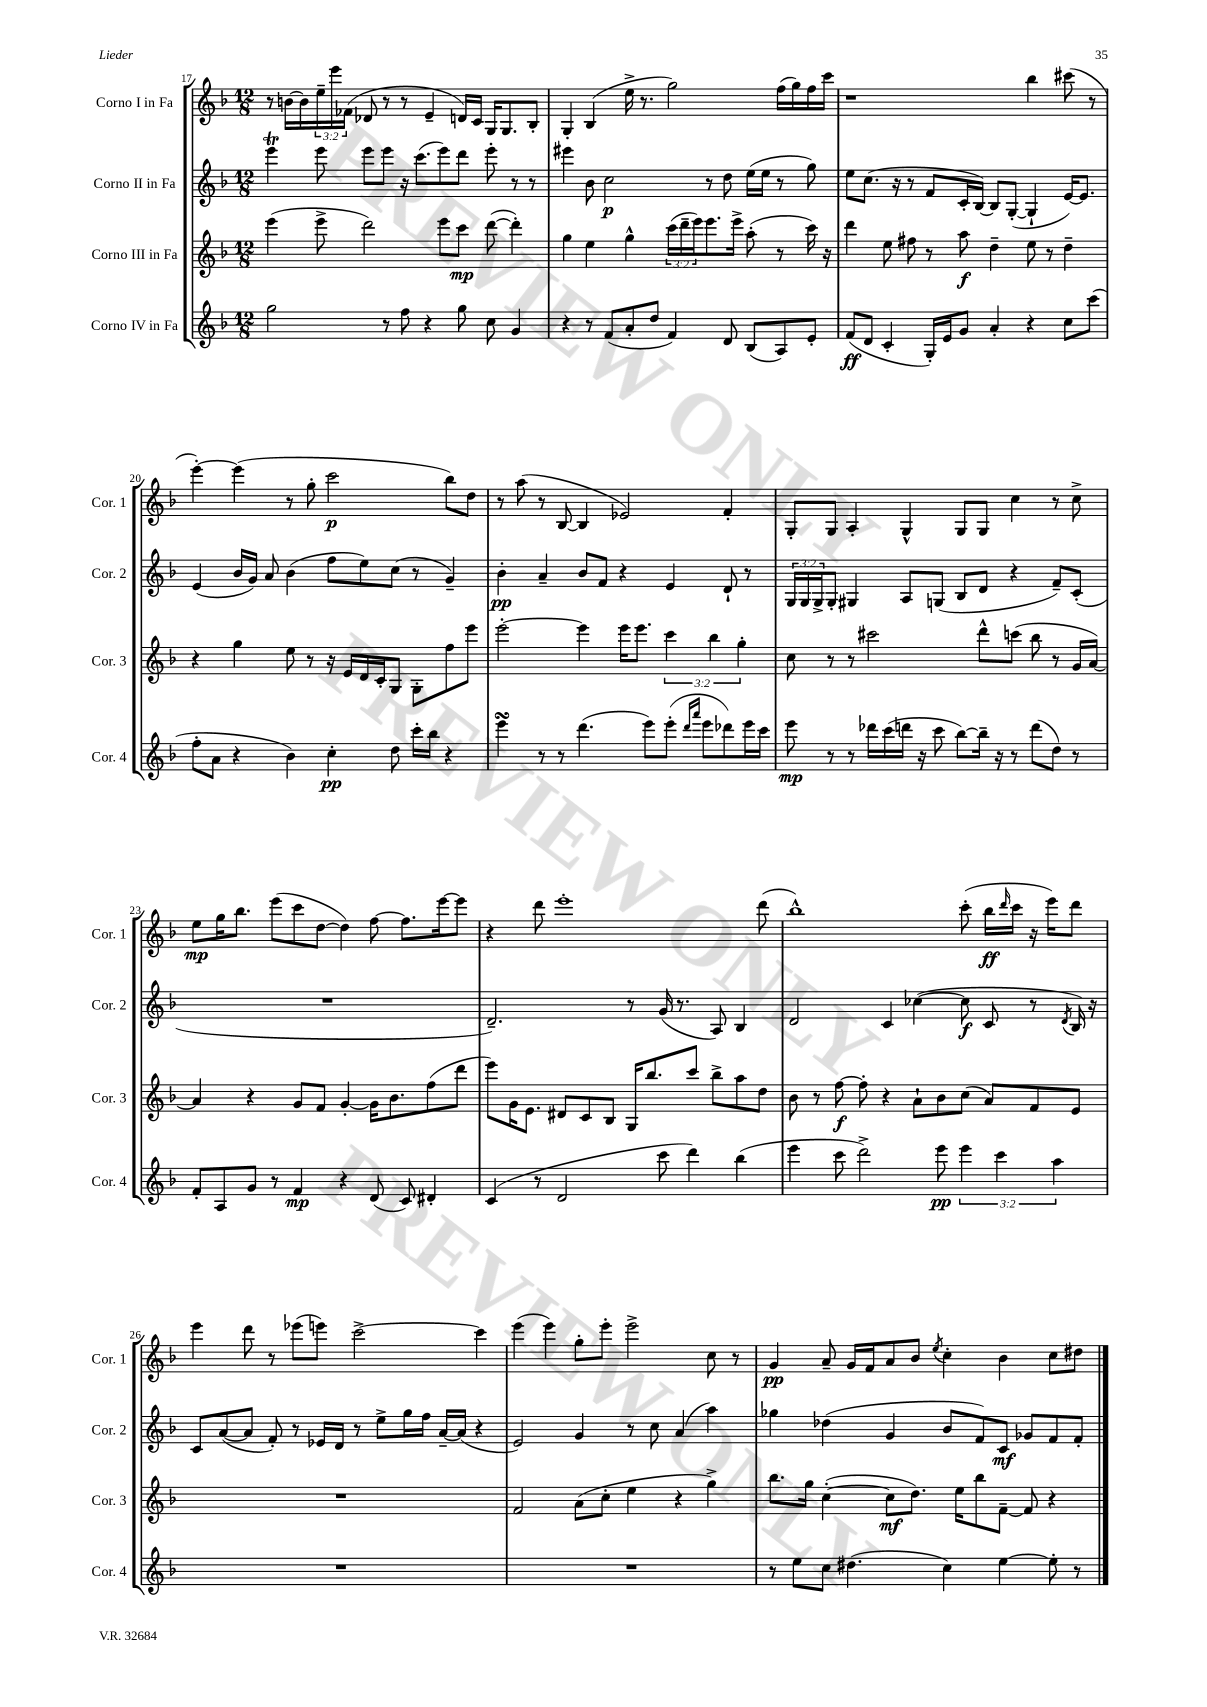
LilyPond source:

<<
\new StaffGroup <<
\new Staff = "s0" \with { instrumentName = "Corno I in Fa" shortInstrumentName = "Cor. 1" } {
    \clef treble \key f \major \numericTimeSignature \time 12/8 \override Staff.TupletNumber.text = #tuplet-number::calc-fraction-text
    r8 b'16~ b'16 \tuplet 3/2 { e''16-- e'''16 fes'16( } des'8 r8 r8 e'4-- d'16) c'16 g16 g8. bes8-. |
    g4-. bes4( e''16-> r8. g''2) f''16( g''16) f''16 c'''16 |
    r1 bes''4 cis'''8( r8 |
    e'''4~-.) e'''4( r8 g''8-. c'''2\p bes''8) d''8 |
    r8 a''8( r8 bes8~ bes4 ees'2) f'4-. |
    g8-. g8 a4-. g4-^ g8 g8 c''4 r8 c''8-> |
    e''8\mp g''16 bes''8. e'''8( c'''8 d''8~ d''4) f''8~ f''8. e'''16~ e'''8 |
    r4 d'''8 e'''1-. d'''8( |
    bes''1-^) c'''8-.( bes''16\ff \grace { d'''16 } c'''16 r16 e'''16) d'''8 |
    e'''4 d'''8 r8 ees'''8( e'''8) c'''2~-> c'''4 |
    e'''4( e'''4) g''8-. e'''8-. e'''2-> c''8 r8 |
    g'4\pp a'8-- g'16 f'16 a'8 bes'8 \acciaccatura { e''8 } c''4-. bes'4 c''8 dis''8 \bar "|." |
}
\new Staff = "s1" \with { instrumentName = "Corno II in Fa" shortInstrumentName = "Cor. 2" } {
    \clef treble \key f \major \numericTimeSignature \time 12/8 \override Staff.TupletNumber.text = #tuplet-number::calc-fraction-text
    e'''4\trill e'''8 e'''8 e'''8 r16 c'''8.( e'''8) d'''8 e'''8-. r8 r8 |
    eis'''4 bes'8 c''2\p r8 d''8 e''16( e''16 r8 g''8) |
    e''8 c''8.( r16 r8 f'8 c'16-. bes16~) bes8 g8~-.( g4-! e'16~) e'8. |
    e'4( bes'16 g'16) a'8 bes'4( f''8 e''8) c''8( r8 g'4--) |
    bes'4-.\pp a'4-- bes'8 f'8 r4 e'4 d'8-! r8 |
    \tuplet 3/2 { g16 g16 g16-> } g8-. gis4 a8 g8( bes8 d'8 r4 f'8--) c'8-.( |
    R1. |
    d'2.--) r8 g'16( r8. a8) bes4 |
    d'2 c'4 ces''4~( ces''8\f c'8 r8 \acciaccatura { d'8 } bes16) r16 |
    c'8 a'8~( a'8 f'8-.) r8 ees'16 d'16 r8 e''8-> g''16 f''16 a'16~-- a'16( r4 |
    e'2) g'4 r8 c''8 a'4( a''4) |
    ges''4 des''4( g'4 bes'8 f'8) c'8\mf ges'8 f'8 f'8-. \bar "|." |
}
\new Staff = "s2" \with { instrumentName = "Corno III in Fa" shortInstrumentName = "Cor. 3" } {
    \clef treble \key f \major \numericTimeSignature \time 12/8 \override Staff.TupletNumber.text = #tuplet-number::calc-fraction-text
    e'''4( e'''8-> d'''2) e'''8 c'''8\mp d'''8~( d'''4-.) |
    g''4 e''4 g''4-^ \tuplet 3/2 { c'''16( d'''16-- e'''16) } e'''8. e'''16-> a''8-.( r8 c'''16) r16 |
    d'''4 e''8 fis''8 r8 a''8\f d''4-- e''8 r8 d''4-- |
    r4 g''4 e''8 r8 r16 e'16 d'16 c'16-. g8 g8-. f''8 e'''8 |
    e'''2~-. e'''4 e'''16 e'''8. \tuplet 3/2 { c'''4 bes''4 g''4-. } |
    c''8 r8 r8 cis'''2 d'''8-^ c'''8( bes''8 r8 g'16 a'16~) |
    a'4 r4 g'8 f'8 g'4~-. g'16 bes'8. f''8( d'''8 |
    e'''8) g'16 e'8. dis'8 c'8 bes8 g16 bes''8. c'''8 bes''8-> a''8 d''8 |
    bes'8 r8 f''8~\f f''8-. r4 a'8-! bes'8 c''8( a'8) f'8 e'8 |
    R1. |
    f'2 a'8( c''8-. e''4 r4 g''4->) |
    bes''8. g''16 c''4~-.( c''8\mf d''8.) e''16 bes''8 f'8~-- f'8 r4 \bar "|." |
}
\new Staff = "s3" \with { instrumentName = "Corno IV in Fa" shortInstrumentName = "Cor. 4" } {
    \clef treble \key f \major \numericTimeSignature \time 12/8 \override Staff.TupletNumber.text = #tuplet-number::calc-fraction-text
    g''2 r8 f''8 r4 g''8 c''8 g'4 |
    r4 r8 f'8( a'8-. d''8 f'4) d'8 bes8( a8) e'8-. |
    f'8\ff( d'8 c'4-. g16-.) e'16 g'8 a'4-. r4 c''8 c'''8( |
    f''8-. a'8 r4 bes'4) c''4-.\pp d''8 c'''16-. bes''16 r4 |
    e'''4\turn r8 r8 d'''4.( e'''8) e'''8-.( \grace { d'''16 a'''16 } e'''8 des'''8) e'''16 c'''16 |
    e'''8\mp r8 r8 des'''16 c'''16( d'''16 r16 c'''8 bes''8~) bes''16-- r16 r8 d'''8( d''8) r8 |
    f'8-. a8 g'8 r8 f'4\mp r4 d'8( c'8) dis'4-. |
    c'4( r8 d'2 c'''8 d'''4) bes''4( |
    e'''4 c'''8 d'''2->) e'''8\pp \tuplet 3/2 { e'''4 c'''4 a''4 } |
    R1. |
    R1. |
    r8 e''8 c''8 dis''4.( c''4) e''4~ e''8-. r8 \bar "|." |
}
>>
>>
\layout { \context { \Score currentBarNumber = #17 } }
